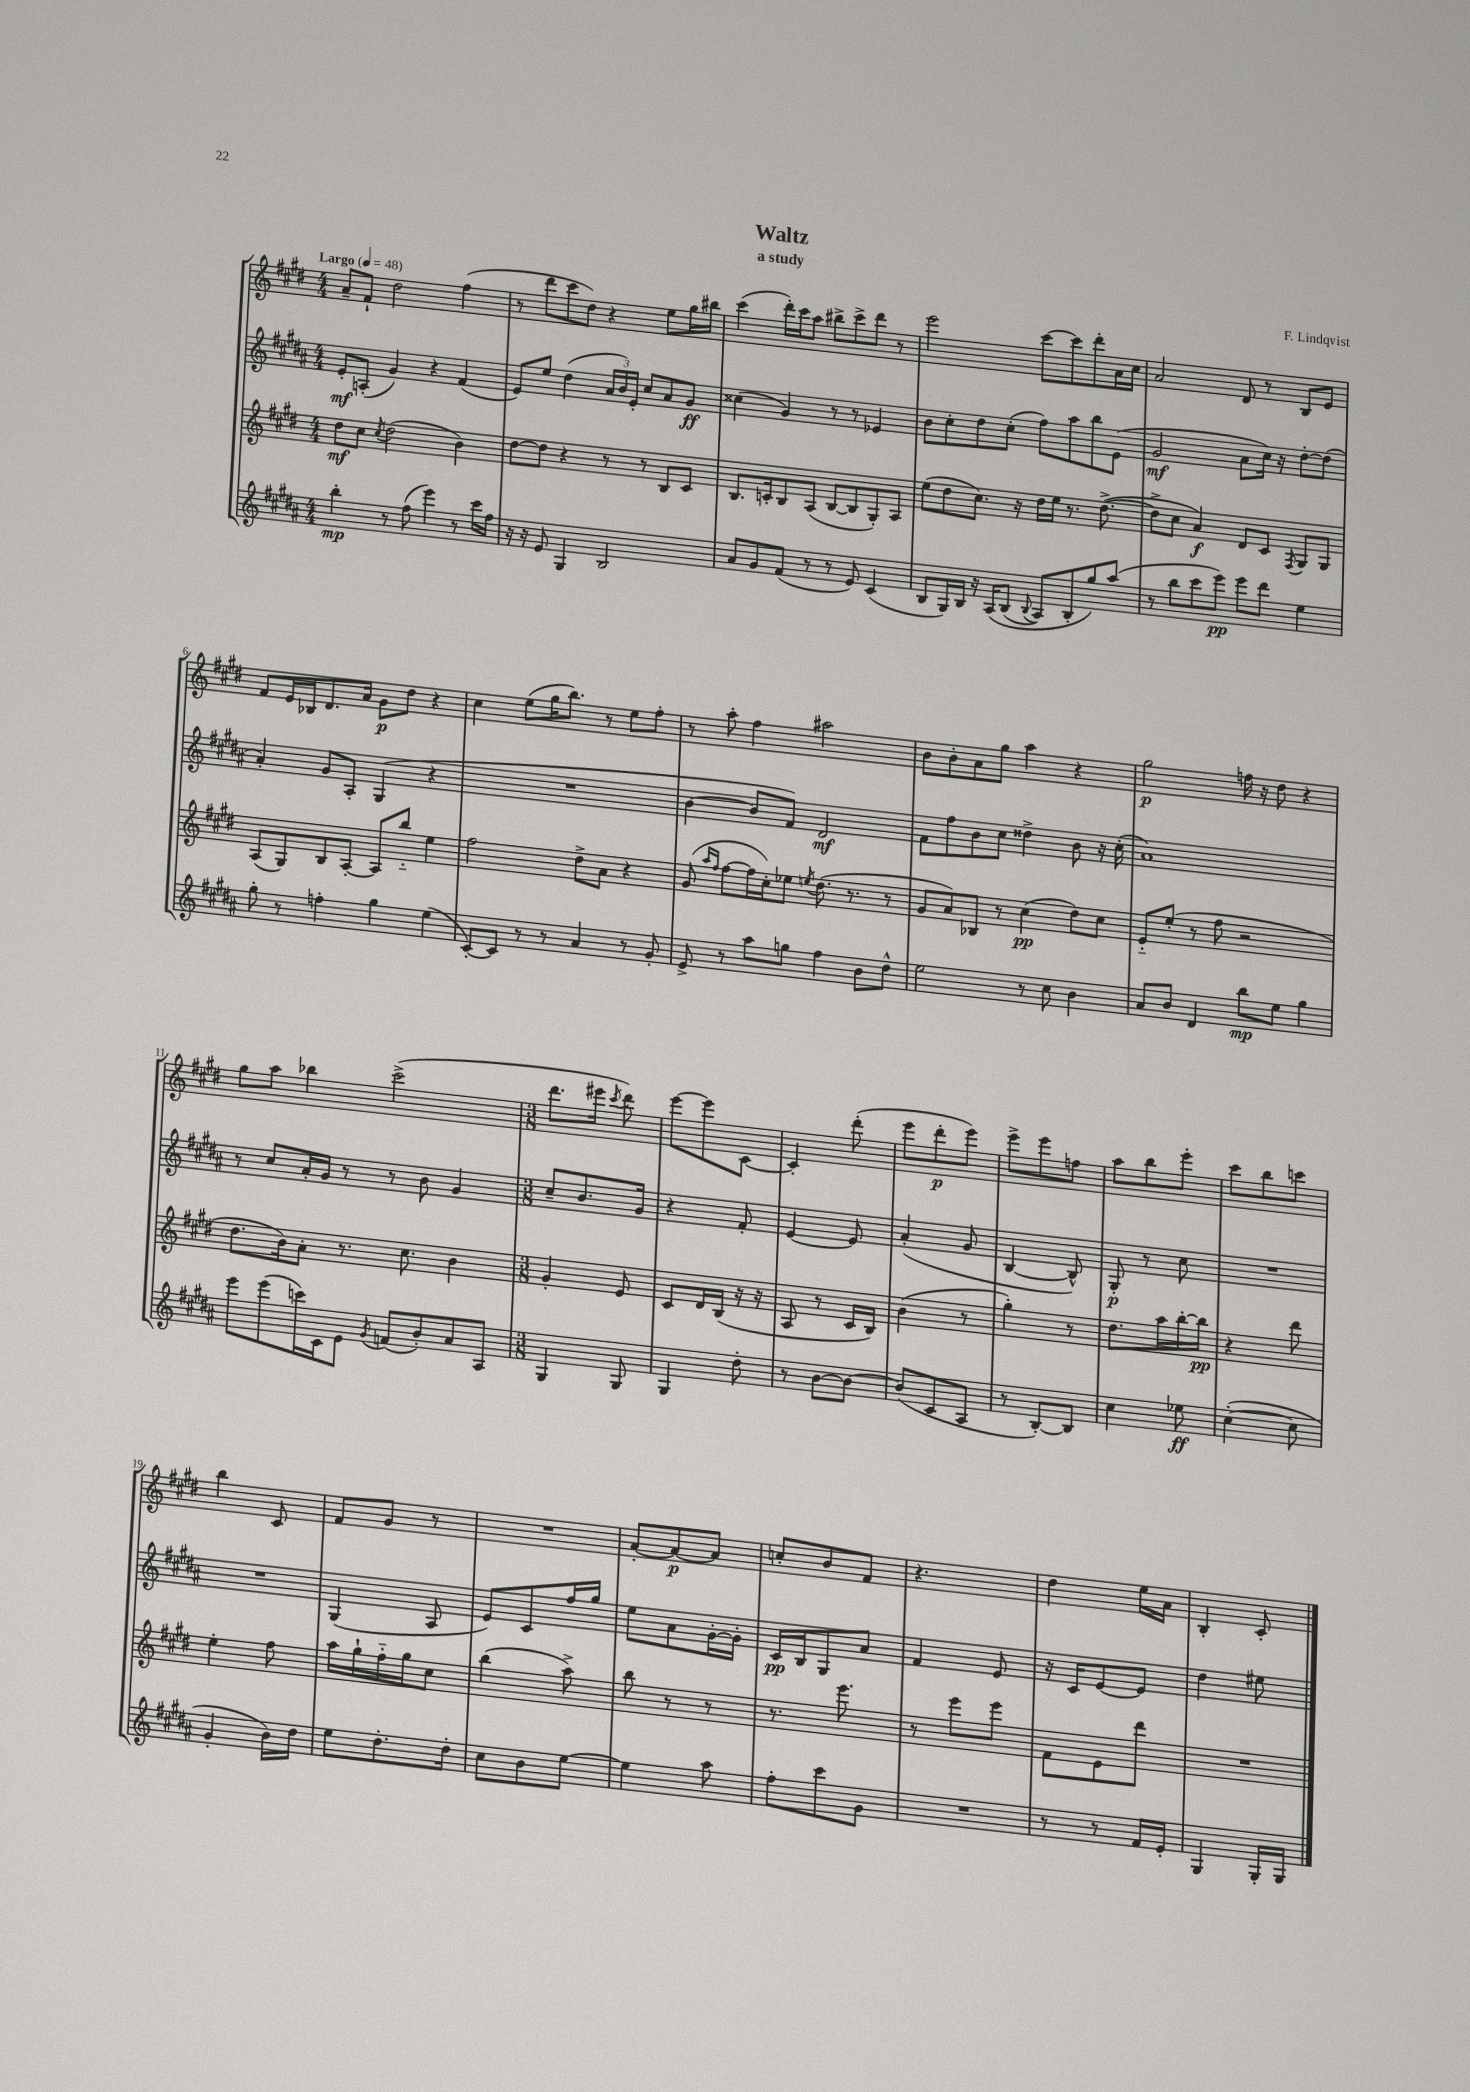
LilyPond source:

\header { title = "Waltz" composer = "F. Lindqvist" subtitle = "a study" }
<<
\new StaffGroup <<
\new Staff = "s0" {
    \clef treble \key e \major \numericTimeSignature \time 4/4 \tempo "Largo" 4 = 48
    \autoBeamOff a'8[-- fis'8]-! dis''2 fis''4( |
    r8 dis'''8[ cis'''8 dis''8]) r4 e''8[ gis''16 bis''16] |
    cis'''4( dis'''16[-.) cis'''16 a''8] bis''8[-> cis'''8-> dis'''8] r8 |
    e'''2 cis'''8[~ cis'''8 dis'''8-. a'16 cis''16] |
    a'2 dis'8 r8 b8[ e'8] |
    fis'8[ e'16 bes16 dis'8. a'16] gis'8[\p dis''8] r4 |
    cis''4 e''8[( gis''16 b''8.]) r8 e''8[ fis''8]-. |
    r8 a''8-. fis''4 ais''2 |
    b'8[ b'8-. a'8 gis''8] a''4 r4 |
    gis''2\p f''16 r16 dis''8 r4 |
    gis''8[ a''8] bes''4 cis'''2->( |
    \numericTimeSignature \time 3/8 dis'''8.[ eis'''16] \acciaccatura { cis'''8 } dis'''8) |
    e'''8[~ e'''8 cis'8]~ |
    cis'4-. dis'''8-.( |
    e'''8[ dis'''8-.\p e'''8]) |
    e'''8[-> e'''8 f''8] |
    a''8[ b''8 e'''8]-. |
    cis'''8[ b''8 c'''8] |
    b''4 cis'8 |
    fis'8[ gis'8] r8 |
    R4. |
    a'8[~-. a'8~\p a'8] |
    c''8[-. b'8 fis'8] |
    r4. |
    dis''4 e''16[ a'16] |
    b4-. cis'8-. \bar "|." |
}
\new Staff = "s1" {
    \clef treble \key b \major \numericTimeSignature \time 4/4
    \autoBeamOff e'8[-.\mf a8]-.( gis'4) r4 fis'4( |
    e'8[) e''8] dis''4( \tuplet 3/2 { ais'16[ b'16) e'16]-. } cis''8[ ais'8 gis'8]\ff |
    cisis''4( gis'4) r8 r8 ees'4 |
    b'8[ cis''8-. dis''8 cis''8]-.( fis''8[) ais''8 b''8 e'8]( |
    gis'2\mf ais'8[ cis''16]) r16 dis''8[~-. dis''8]( |
    ais'4-.) gis'8[ ais8]-. gis4( r4 |
    R1 |
    b'4~ b'8[ fis'8]) dis'2\mf |
    fis'8[ fis''8 b'8 cis''8] disis''4-> b'8 r16 cis''16-.( |
    ais'1) |
    r8 cis''8[ ais'16-. gis'16] r8 r8 b'8 gis'4 |
    \numericTimeSignature \time 3/8 cis''8[-- b'8. gis'16] |
    r4 fis'8-. |
    e'4~ e'8 |
    ais'4-.( gis'8 |
    b4~ b8-^) |
    gis8-.\p r8 cis''8 |
    R4. |
    R4. |
    gis4( ais8 |
    e'8[) cis'8 fis''16 gis''16] |
    e''8[ ais'8 gis'16~-. gis'16]-. |
    cis'16[\pp b16 gis8 ais'8] |
    fis'4 e'8 |
    r16 cis'16[ e'8~ e'8] |
    dis''4 eis''8 \bar "|." |
}
\new Staff = "s2" {
    \clef treble \key e \major \numericTimeSignature \time 4/4
    \autoBeamOff dis''8[\mf cis''8] \acciaccatura { cis''8 } dis''2( b'4) |
    dis''8[~ dis''8] r4 r8 r8 b8[ cis'8] |
    b8.[ c'16-. b8 a8]( b8[~ b8 gis8-.) a8] |
    e''8[( dis''8 cis''8.]) r16 dis''16[ e''16] r8. dis''8.~->( |
    dis''8[-> cis''8] a'4\f) dis'8[ cis'8] \acciaccatura { fis8 } gis8[ gis8] |
    a8[( gis8) b8 a8]~-. a8[ b''8]-_ e''4 |
    fis''2 dis''8[-> a'8] r4 |
    gis'8( \grace { a''16[ fis''16] } fis''8[~ fis''16 cis''16-.) ees''8] \acciaccatura { e''8 } dis''8.( r8. r8 |
    gis'8[ a'8) bes8] r8 cis''4\pp( dis''8[) cis''8] |
    e'8[-_ e''8]-.( r8 fis''8 r2 |
    dis''8.[ b'16) a'8]-. r8. cis''8. b'4 |
    \numericTimeSignature \time 3/8 gis'4-. e'8 |
    cis'8[ dis'16 b16]( r16 r16 |
    a8 r8 cis'16[ b16]) |
    b'4( r8 |
    gis''4-.) r8 |
    dis''8.[ a''16 b''16~-. b''16]\pp |
    r4 dis'''8 |
    e''4-. fis''8 |
    a''16[ gis''16-! fis''16-_ gis''16 cis''8] |
    b''4( a''8->) |
    b''8 r8 r8 |
    r8. e'''8. |
    r8 e'''8[ e'''8] |
    fis'8[ e'8 dis'''8] |
    R4. \bar "|." |
}
\new Staff = "s3" {
    \clef treble \key b \major \numericTimeSignature \time 4/4
    \autoBeamOff b''4-.\mp r8 fis''8( e'''4) r8 cis'''16[ fis''16] |
    r16 r16 e'8 gis4 b2 |
    ais'8[ gis'8 fis'8]( r8 r8 e'8) cis'4( |
    b8[ gis16) b16] r16 ais16[\( b8]( \appoggiatura { b8 } ais8[) b8-. gis''8\) ais''8]( |
    r8 b''8[ cis'''8 e'''8]\pp) e'''8[ dis'''8] e''4 |
    gis''8-. r8 f''4-. gis''4 e''4( |
    cis'8[~-.) cis'8] r8 r8 ais'4 r8 gis'8-. |
    e'8-> r8 ais''8[ g''8] fis''4 b'8[ dis''8]-^ |
    e''2 r8 cis''8 b'4 |
    ais'8[ b'8] dis'4 b''8[\mp e''8] gis''4 |
    e'''8[ e'''8( c'''16) cis'16 e'8] \acciaccatura { gis'8 } f'8[( b'8-.) ais'8 ais8] |
    \numericTimeSignature \time 3/8 gis4 gis8 |
    gis4 dis''8-. |
    r8 b'8[~ b'8]~ |
    b'8[( cis'8 ais8] |
    r8 b8[~-.) b8] |
    cis''4 ees''8\ff |
    cis''4~-.( cis''8 |
    gis'4-. b'16[) dis''16] |
    e''8[ dis''8.-. dis''16]-. |
    cis''8[ b'8 e''8]~ |
    e''4 ais''8 |
    fis''8[-. cis'''8 gis'8] |
    R4. |
    r8 r8 fis'16[ e'16]-. |
    gis4 gis16[-. gis16] \bar "|." |
}
>>
>>
